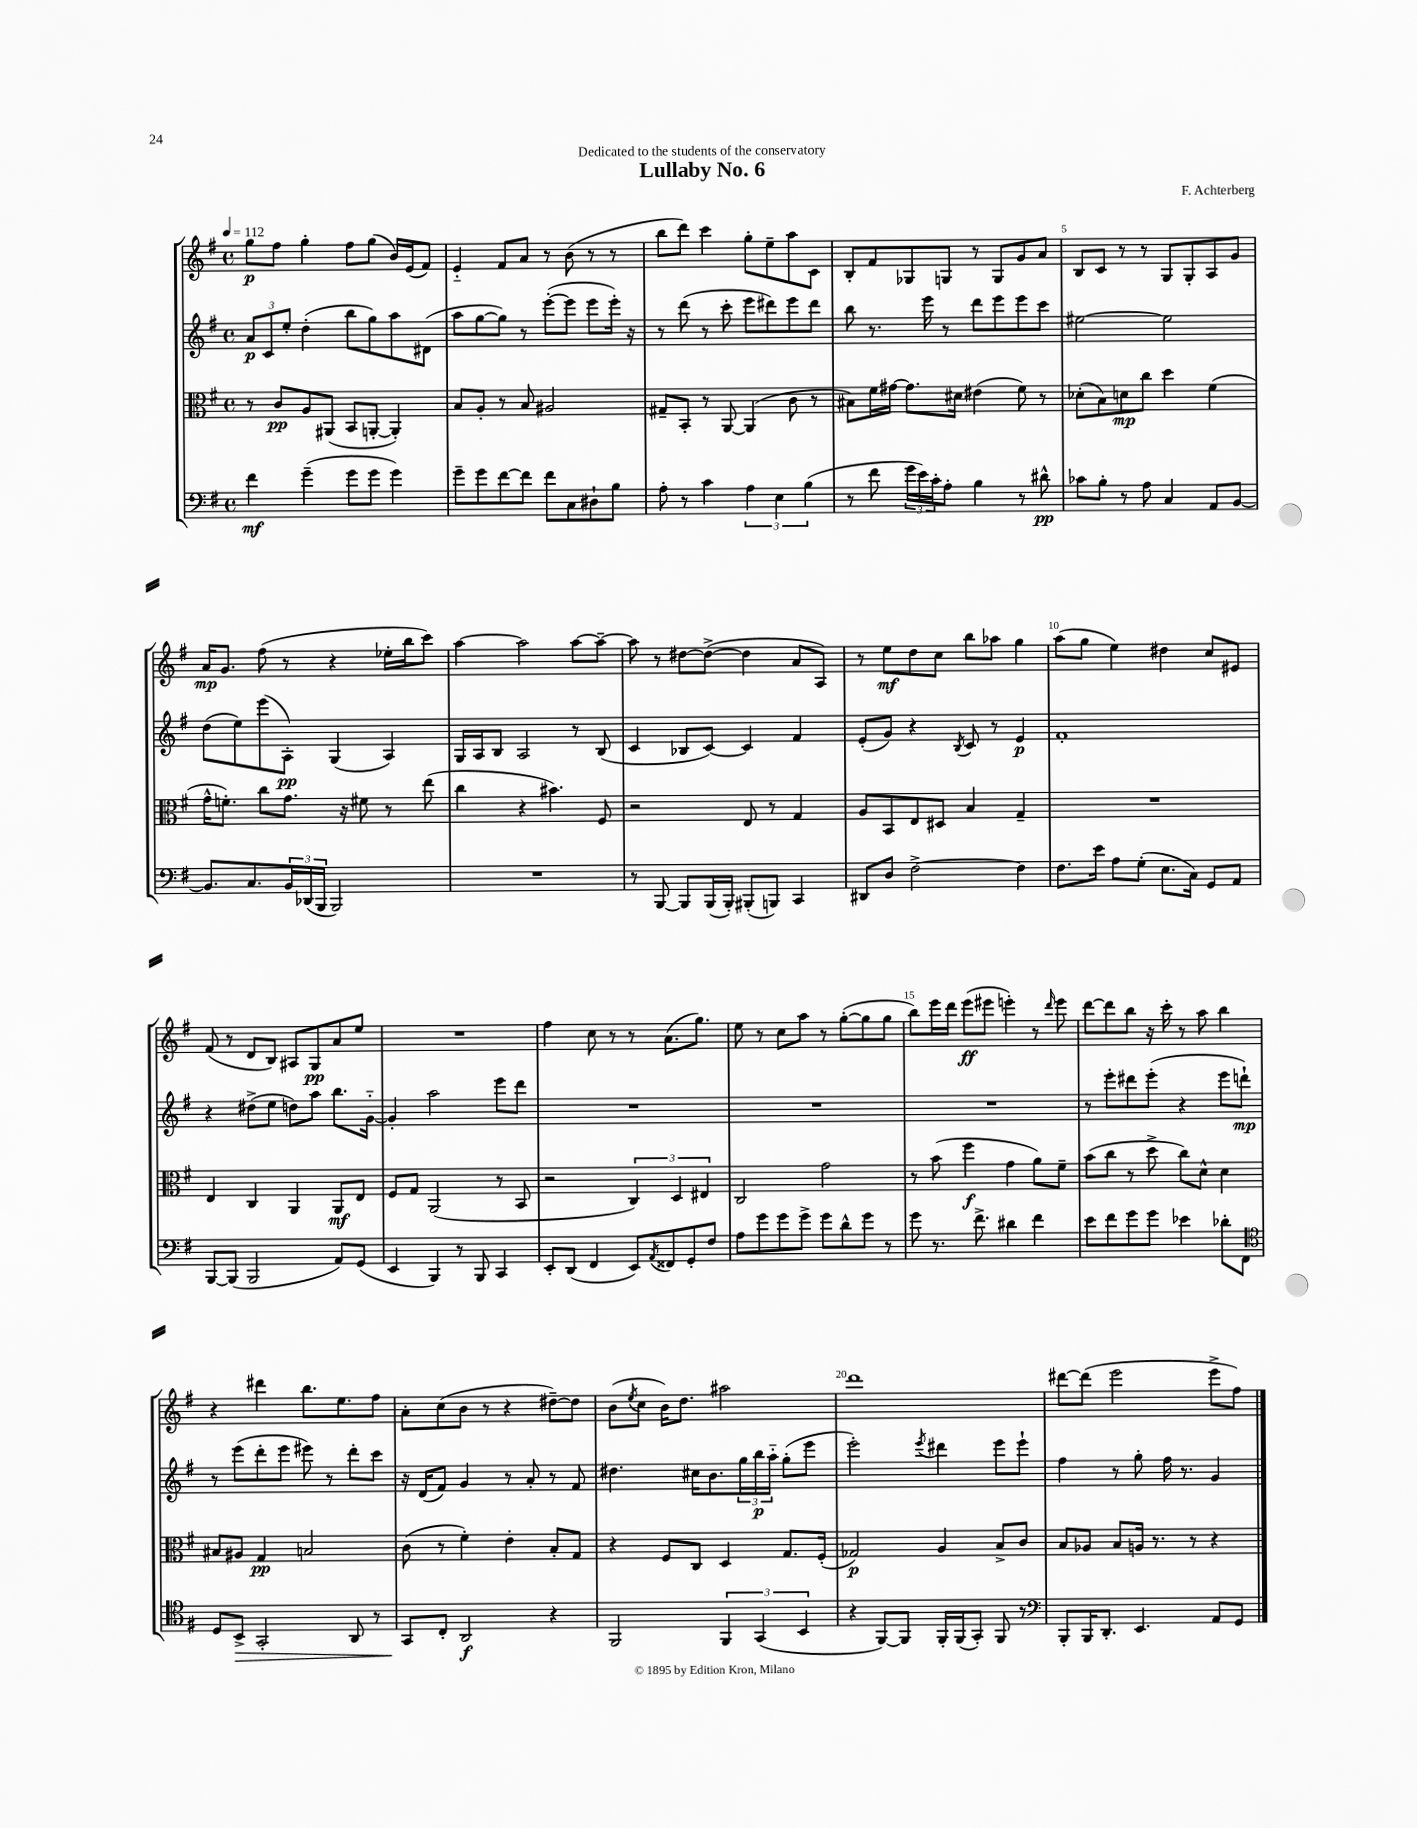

**kern	**dynam	**kern	**dynam	**kern	**dynam	**kern	**dynam
*part4	*part4	*part3	*part3	*part2	*part2	*part1	*part1
*staff4	*staff4	*staff3	*staff3	*staff2	*staff2	*staff1	*staff1
*clefF4	*	*clefC3	*	*clefG2	*	*clefG2	*
*k[f#]	*	*k[f#]	*	*k[f#]	*	*k[f#]	*
*M4/4	*	*M4/4	*	*M4/4	*	*M4/4	*
*met(c)	*	*met(c)	*	*met(c)	*	*met(c)	*
*MM112	*	*MM112	*	*MM112	*	*MM112	*
=1	=1	=1	=1	=1	=1	=1	=1
4f#\	mf	8r	.	12a/L	p	8gg\L	p
.	.	.	.	12c/	.	.	.
.	.	8c/L	pp	.	.	8ff#\J	.
.	.	.	.	12ee'/J	.	.	.
(4g~\	.	8A/	.	(4dd'\	.	4gg'\	.
.	.	(8AA#X/J	.	.	.	.	.
8g\L	.	8BB/L	.	8bb\L	.	8ff#\L	.
8g\J	.	[8AAn'/J	.	8gg\)	.	(8gg\J	.
4g\)	.	4AA'/])	.	8aa\	.	16b/LL)	.
.	.	.	.	.	.	(16e/J	.
.	.	.	.	(8d#X\J	.	8f#/J)	.
=2	=2	=2	=2	=2	=2	=2	=2
8g~\L	.	8B/L	.	8aa\L	.	4e/	.
8g\	.	8A'/J	.	[8gg\	.	.	.
[8f#\	.	8r	.	8gg\J])	.	8f#/L	.
8f#\J]	.	8B/	.	8r	.	8a/J	.
8f#\L	.	2A#X/	.	([8eee'\L	.	8r	.
8C\	.	.	.	8eee\J]	.	(8b\	.
8D#X`\	.	.	.	8eee\L	.	8r	.
8B\J	.	.	.	16eee'\Jk)	.	8r	.
.	.	.	.	16r	.	.	.
=3	=3	=3	=3	=3	=3	=3	=3
8A'\	.	8G#X~/L	.	8r	.	8bb\L	.
8r	.	8BB'/J	.	(8ddd\	.	8ddd\J)	.
4c\	.	8r	.	8r	.	4ccc\	.
.	.	[8AA/	.	8ccc'\	.	.	.
6A\	.	(4AA/]	.	8eee\L	.	8gg'\L	.
.	.	.	.	8ddd#X\)	.	8ee~\	.
6E\	.	.	.	.	.	.	.
.	.	8c\	.	8eee\	.	8aa\	.
(6B\	.	.	.	.	.	.	.
.	.	8r	.	8ddd#\J	.	8c\J	.
=4	=4	=4	=4	=4	=4	=4	=4
8r	.	8B#X\L)	.	8bb\	.	8B'/L	.
8f#\	.	16f#\L	.	8.r	.	8f#/	.
.	.	[16g#X\JJ	.	.	.	.	.
24g\LL	.	8.g#\L]	.	.	.	8G-X/	.
24e\)	.	.	.	.	.	.	.
.	.	.	.	16eee\	.	.	.
24c'\J	.	.	.	.	.	.	.
8A'\J	.	.	.	8r	.	8Gn/J	.
.	.	16d#X\Jk	.	.	.	.	.
4B\	.	(4e#X\	.	8ddd\L	.	8r	.
.	.	.	.	8eee\	.	8G/L	.
8r	.	8f#\)	.	8eee\	.	8g/	.
8d#X^^\	pp	8r	.	8ccc\J	.	8a/J	.
=5	=5	=5	=5	=5	=5	=5	=5
8c-X\L	.	(8d-X'\L	.	[2ee#X\	.	8B/L	.
8B'\J	.	8B\)	.	.	.	8c/J	.
8r	.	8dn\	mp	.	.	8r	.
8A\	.	8cc\J	.	.	.	8r	.
4C/	.	4dd\	.	2ee#\]	.	8G/L	.
.	.	.	.	.	.	8G'/	.
8AA/L	.	(4f#\	.	.	.	8A/	.
[8BB/J	.	.	.	.	.	8g/J	.
!!LO:LB:g=z
=6	=6	=6	=6	=6	=6	=6	=6
8.BB/L]	.	16g^^\KL	.	(8dd\L	.	16a/KL	mp
.	.	8.fn'\J)	.	.	.	8.g/J	.
.	.	.	.	8ee\)	.	.	.
8.C/	.	.	.	.	.	.	.
.	.	8cc\L	.	(8eee\	.	(8ff#\	.
24BB/L	.	8.g\J	.	8A'\J)	pp	8r	.
(24DD-X/	.	.	.	.	.	.	.
24BBB/JJ	.	.	.	.	.	.	.
2BBB/)	.	.	.	(4G/	.	4r	.
.	.	16r	.	.	.	.	.
.	.	8f#X\	.	.	.	.	.
.	.	8r	.	4A/)	.	16ee-X'\LL	.
.	.	.	.	.	.	16bb\J	.
.	.	(8ee\	.	.	.	8ccc\J)	.
=7	=7	=7	=7	=7	=7	=7	=7
1r	.	4cc\	.	16G/LL	.	[4aa\	.
.	.	.	.	16A/J	.	.	.
.	.	.	.	8B/J	.	.	.
.	.	4r	.	2A/	.	2aa\]	.
.	.	4.b#X\)	.	.	.	.	.
.	.	.	.	8r	.	[8aa\L	.
.	.	8F#/	.	(8B/	.	8aa~\J_	.
=8	=8	=8	=8	=8	=8	=8	=8
8r	.	2r	.	4c/	.	8aa\]	.
[8BBB/	.	.	.	.	.	8r	.
8BBB/L]	.	.	.	8B-X/L	.	[8dd#X\L	.
(16BBB/L	.	.	.	[8c/J)	.	(8dd#^\J_	.
16BBB'/JJ)	.	.	.	.	.	.	.
(8BBB#X'/L	.	8E/	.	4c/]	.	4dd#\]	.
8BBBn/J)	.	8r	.	.	.	.	.
4CC/	.	4G/	.	4f#/	.	8a/L	.
.	.	.	.	.	.	8A/J)	.
=9	=9	=9	=9	=9	=9	=9	=9
8DD#X/L	.	8A/L	.	(8e'/L	.	8r	.
8D/J	.	8BB/	.	8g/J)	.	8ee\L	mf
[2F#^\	.	8E/	.	4r	.	8dd\	.
.	.	8D#X/J	.	.	.	8cc\J	.
.	.	.	.	8qB/	.	.	.
.	.	4B/	.	8c/	.	8bb\L	.
.	.	.	.	8r	.	8aa-X\J	.
4F#\]	.	4G~/	.	4e/	p	4gg\	.
=10	=10	=10	=10	=10	=10	=10	=10
8.F#\L	.	1r	.	1f#'	.	(8aa\L	.
.	.	.	.	.	.	8gg\J	.
16e\Jk	.	.	.	.	.	.	.
8A\L	.	.	.	.	.	4ee\)	.
(8G'\J	.	.	.	.	.	.	.
8.E\L	.	.	.	.	.	4dd#X\	.
16C\Jk)	.	.	.	.	.	.	.
8GG/L	.	.	.	.	.	8cc/L	.
8AA/J	.	.	.	.	.	8e#X/J	.
!!LO:LB:g=z
=11	=11	=11	=11	=11	=11	=11	=11
[8BBB/L	.	4E/	.	4r	.	(8f#/	.
(8BBB/J]	.	.	.	.	.	8r	.
2BBB/	.	4C/	.	(8dd#X^\L	.	8d/L	.
.	.	.	.	8ee\J	.	8B/J)	.
.	.	4AA/	.	8ddn\L)	.	8A#X/L	.
.	.	.	.	8aa\J	.	8G/	pp
8AA/L)	.	8AA/L	mf	8.bb\L	.	8a/	.
(8GG/J	.	8E/J	.	.	.	8ee/J	.
.	.	.	.	[16g\Jk	.	.	.
=12	=12	=12	=12	=12	=12	=12	=12
4EE/	.	8F#/L	.	4g'/]	.	1r	.
.	.	8G/J	.	.	.	.	.
4BBB/)	.	(2AA/	.	2aa\	.	.	.
8r	.	.	.	.	.	.	.
8BBB/	.	.	.	.	.	.	.
4CC/	.	8r	.	8eee\L	.	.	.
.	.	8BB/	.	8ddd\J	.	.	.
=13	=13	=13	=13	=13	=13	=13	=13
8EE'/L	.	2r	.	1r	.	4ff#\	.
(8DD/J	.	.	.	.	.	.	.
4FF#/	.	.	.	.	.	8cc\	.
.	.	.	.	.	.	8r	.
8EE/L)	.	6C/)	.	.	.	8r	.
8qAA/	.	.	.	.	.	.	.
8FF##X/	.	.	.	.	.	(8.a\L	.
.	.	6D/	.	.	.	.	.
8GG'/	.	.	.	.	.	.	.
.	.	.	.	.	.	8.gg\J)	.
.	.	6E#X/	.	.	.	.	.
8F#/J	.	.	.	.	.	.	.
=14	=14	=14	=14	=14	=14	=14	=14
8A\L	.	2C/	.	1r	.	8ee\	.
8g\	.	.	.	.	.	8r	.
8g\	.	.	.	.	.	8cc\L	.
8g^\J	.	.	.	.	.	8aa\J	.
8g\L	.	2g\	.	.	.	8r	.
8d^^\	.	.	.	.	.	([8gg'\L	.
8g\J	.	.	.	.	.	8gg\]	.
8r	.	.	.	.	.	8gg\J	.
=15	=15	=15	=15	=15	=15	=15	=15
8g\	.	8r	.	1r	.	8bb\L)	.
8.r	.	(8b\	.	.	.	16eee\L	.
.	.	.	.	.	.	16ddd\JJ	.
.	.	4ff#\	f	.	.	(8eee\L	ff
8.f#^\	.	.	.	.	.	.	.
.	.	.	.	.	.	8eee#X\J	.
4d#X\	.	4g\	.	.	.	4eeen'\)	.
4f#\	.	8a\L)	.	.	.	8r	.
.	.	.	.	.	.	16qqddd/	.
.	.	8f#~\J	.	.	.	8eee\	.
=16	=16	=16	=16	=16	=16	=16	=16
8e\L	.	(8b\L	.	8r	.	[8ddd\L	.
8f#\	.	8cc\J	.	8eee'\L	.	8ddd\]	.
8g\	.	8r	.	8ddd#X\	.	8bb\J	.
8g\J	.	8dd^\	.	(8eee'\J	.	16r	.
.	.	.	.	.	.	16ccc'\	.
4e-X\	.	8cc\L)	.	4r	.	8r	.
.	.	8d^^\J	.	.	.	8aa\	.
8d-X'\L	.	4d\	.	8eee\L	.	4bb\	.
8FF#\J	.	.	.	8dddn`\J)	mp	.	.
!!LO:LB:g=z
=17	=17	=17	=17	=17	=17	=17	=17
*clefC4	*	*	*	*	*	*	*
8D/L	.	8B#X/L	.	8r	.	4r	.
!	!LO:HP:b	!	!	!	!	!	!
8BB^/J	>	8A#X/J	.	(8eee\L	.	.	.
2GG'/	.	4G/	pp	8ddd'\	.	4ddd#X\	.
.	.	.	.	8eee\J	.	.	.
.	.	2Bn/	.	8eee#X\)	.	8.bb\L	.
.	.	.	.	8r	.	.	.
.	.	.	.	.	.	8.ee\	.
8AA/	.	.	.	8ddd'\L	.	.	.
8r	.	.	.	8ccc\J	.	8ff#\J	.
=18	=18	=18	=18	=18	=18	=18	=18
8GG/L	.	(8c\	.	16r	.	8a'\L	.
.	.	.	.	(16d/KL	.	.	.
8C'/J	]	8r	.	8f#/J)	.	(8cc\	.
2AA/	f	4f#'\)	.	4g/	.	8b\J	.
.	.	.	.	.	.	8r	.
.	.	4e'\	.	8r	.	4r	.
.	.	.	.	8a'/	.	.	.
4r	.	8B'/L	.	8r	.	[8dd#X~\L)	.
.	.	8G/J	.	8f#/	.	8dd#\J]	.
=19	=19	=19	=19	=19	=19	=19	=19
2FF#/	.	4r	.	4.dd#X\	.	(8b\L	.
.	.	.	.	.	.	8qee/	.
.	.	.	.	.	.	8cc\J	.
.	.	8F#/L	.	.	.	16b\KL)	.
.	.	.	.	.	.	8.dd\J	.
.	.	8C/J	.	16cc#X\KL	.	.	.
.	.	.	.	8.b\	.	.	.
6FF#/	.	4D/	.	.	.	2aa#X\	.
.	.	.	.	24gg\L	.	.	.
(6GG/	.	.	.	24bb\	p	.	.
.	.	.	.	24aa\JJ	.	.	.
.	.	8.G/L	.	(8gg'\L	.	.	.
6BB/	.	.	.	.	.	.	.
.	.	.	.	8eee\J	.	.	.
.	.	(16F#'/Jk	.	.	.	.	.
=20	=20	=20	=20	=20	=20	=20	=20
4r	.	2G-X/)	p	2eee'\)	.	1ddd	.
[8FF#/L)	.	.	.	.	.	.	.
8FF#/J]	.	.	.	.	.	.	.
.	.	.	.	8qeee/	.	.	.
16FF#'/LL	.	4A/	.	4ddd#X\	.	.	.
(16FF#/J	.	.	.	.	.	.	.
8GG'/J)	.	.	.	.	.	.	.
8FF#/	.	8B^/L	.	8eee\L	.	.	.
8r	.	8c/J	.	8eee`\J	.	.	.
=21	=21	=21	=21	=21	=21	=21	=21
*clefF4	*	*	*	*	*	*	*
8BBB'/L	.	8B/L	.	4ff#\	.	[8ddd#X\L	.
16BBB/K	.	8A-X/J	.	.	.	(8ddd#\J]	.
8.DD'/J	.	.	.	.	.	.	.
.	.	8B/L	.	8r	.	2eee\	.
4.EE/	.	16An/Jk	.	8gg'\	.	.	.
.	.	8.r	.	.	.	.	.
.	.	.	.	16ff#\	.	.	.
.	.	.	.	8.r	.	.	.
.	.	8r	.	.	.	.	.
8AA/L	.	4r	.	4g/	.	8eee^\L	.
8GG/J	.	.	.	.	.	8ff#\J)	.
==	==	==	==	==	==	==	==
*-	*-	*-	*-	*-	*-	*-	*-
